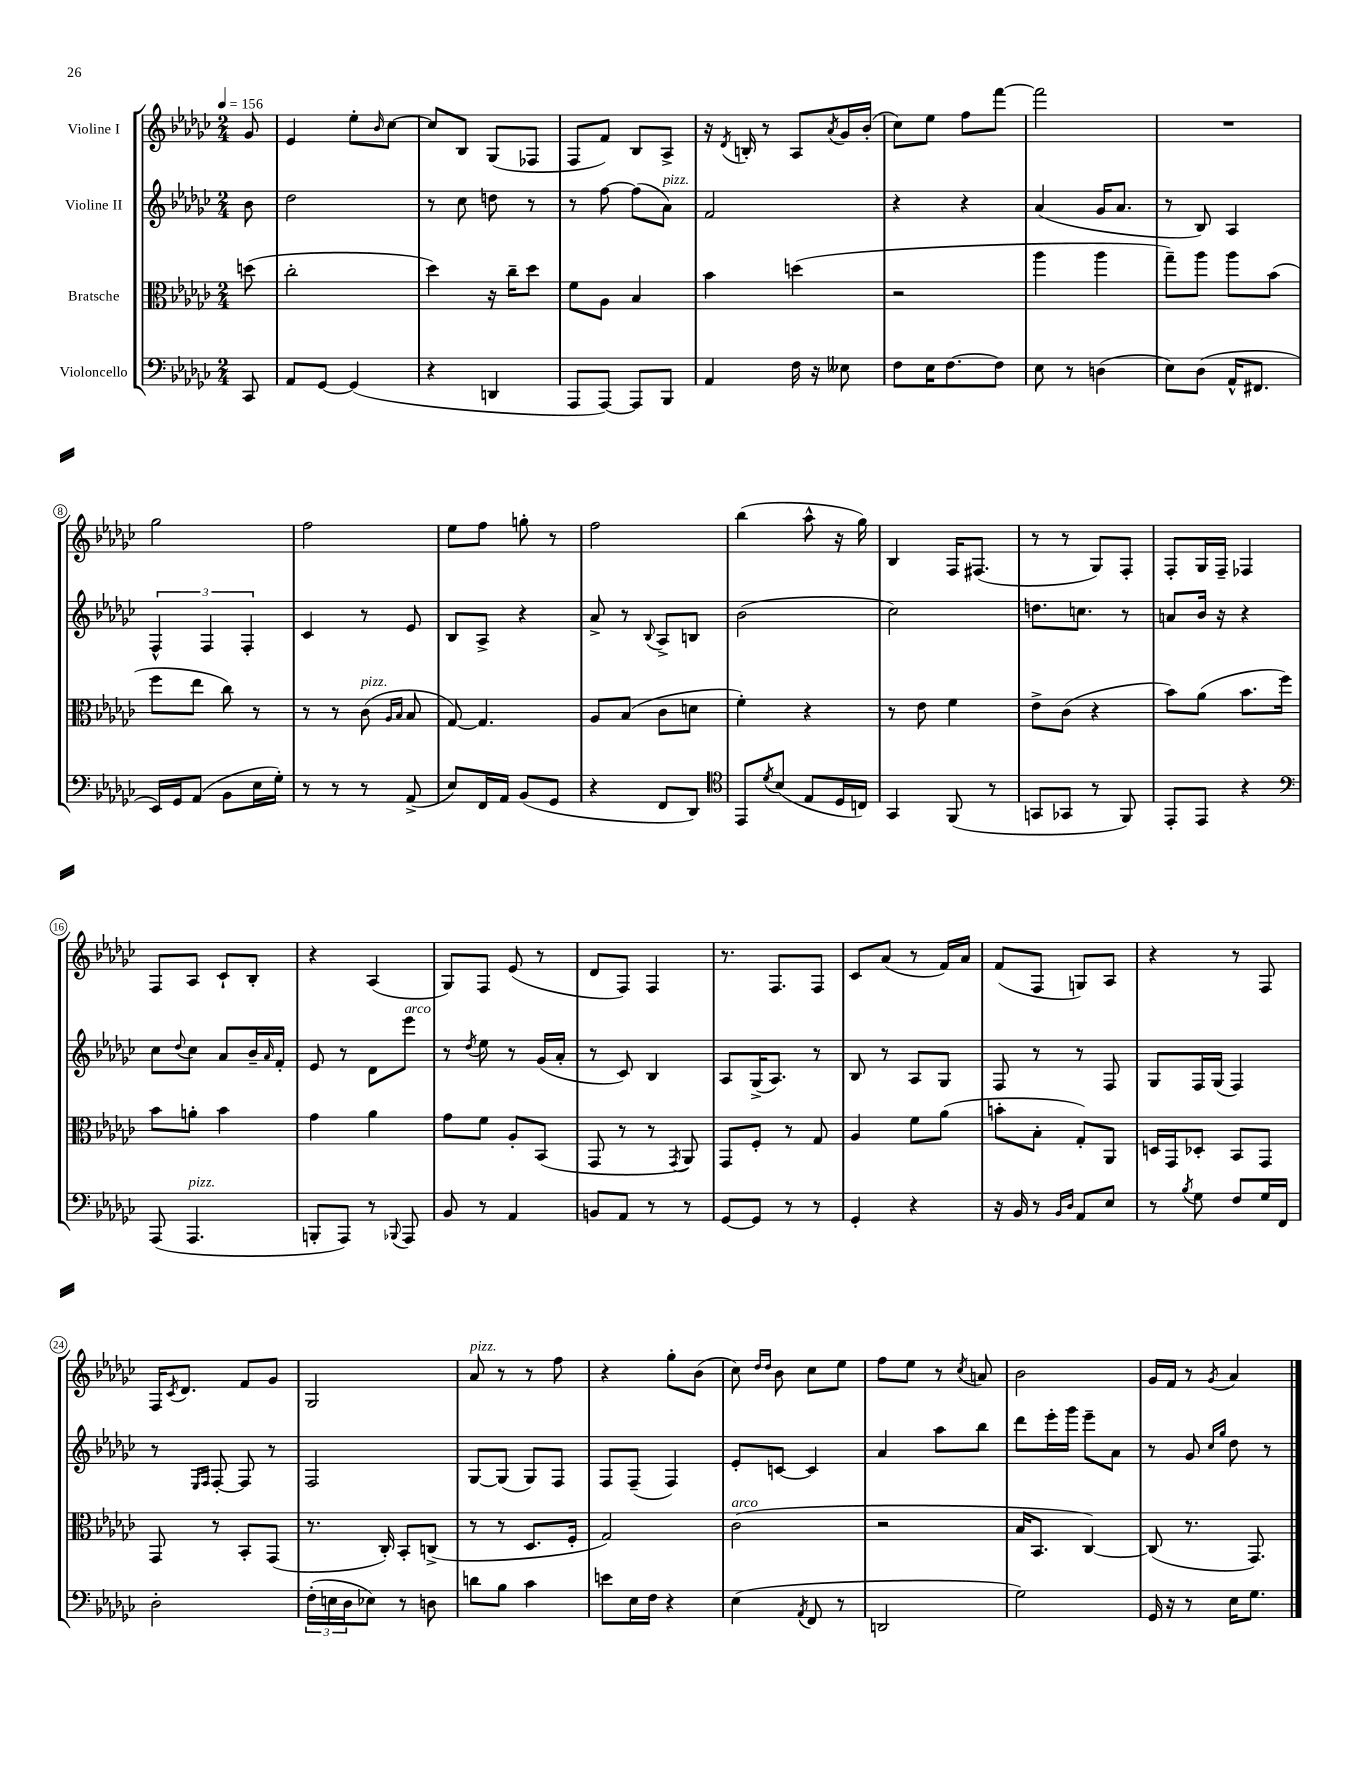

**kern	**kern	**kern	**kern
*part4	*part3	*part2	*part1
*staff4	*staff3	*staff2	*staff1
*I"Violoncello	*I"Bratsche	*I"Violine II	*I"Violine I
*clefF4	*clefC3	*clefG2	*clefG2
*k[b-e-a-d-g-c-]	*k[b-e-a-d-g-c-]	*k[b-e-a-d-g-c-]	*k[b-e-a-d-g-c-]
*M2/4	*M2/4	*M2/4	*M2/4
*MM156	*MM156	*MM156	*MM156
=	=	=	=
8CC-/	(8ddn\	8b-\	8g-/
=1	=1	=1	=1
8AA-/L	2cc-'\	2dd-\	4e-/
[8GG-/J	.	.	.
(4GG-/]	.	.	8ee-'\L
.	.	.	16qqb-/
.	.	.	[8cc-\J
=2	=2	=2	=2
4r	4dd-\)	8r	8cc-/L]
.	.	8cc-\	8B-/J
4DDn/	16r	8ddn\	(8G-/L
.	16cc-~\KL	.	.
.	8dd-\J	8r	8F-X/J
=3	=3	=3	=3
8AAA-/L	8f\L	8r	8F/L
[8AAA-/J)	8A-\J	[8ff\	8f/J)
8AAA-/L]	4B-/	(8ff\L]	8B-/L
!	!	!LO:TX:a:i:t=pizz.	!
8BBB-/J	.	8a-\J)	8A-^/J
=4	=4	=4	=4
4AA-/	4b-\	2f/	16r
.	.	.	8qd-/
.	.	.	16Bn'/
.	.	.	8r
16F\	(4ddn\	.	8A-/L
16r	.	.	.
.	.	.	8qa-/
8E--X\	.	.	16g-/L
.	.	.	(16b-'/JJ
=5	=5	=5	=5
8F\L	2r	4r	8cc-\L)
16E-\K	.	.	8ee-\J
[8.F\	.	.	.
.	.	4r	8ff\L
8F\J]	.	.	[8fff\J
=6	=6	=6	=6
8E-\	4aa-\	(4a-/	2fff\]
8r	.	.	.
(4Dn\	4aa-\	16g-/KL	.
.	.	8.a-/J	.
=7	=7	=7	=7
8E-\L)	8gg-~\L)	8r	2r
(8D-\J	8aa-\J	8B-/)	.
16AA-^^/KL	8aa-\L	4A-/	.
8.FF#X/J	.	.	.
.	(8b-\J	.	.
!!LO:LB:g=z
=8	=8	=8	=8
16EE-/LL)	8ff\L	6F^^/	2gg-\
16GG-/J	.	.	.
(8AA-/J	8ee-\J	.	.
.	.	6F/	.
8BB-\L	8cc-\)	.	.
.	.	6F'/	.
16E-\L	8r	.	.
16G-'\JJ)	.	.	.
=9	=9	=9	=9
8r	8r	4c-/	2ff\
8r	8r	.	.
!	!LO:TX:a:i:t=pizz.	!	!
8r	(8c-\	8r	.
.	16qqA-/LL	.	.
.	16qqB-/JJ	.	.
(8AA-^/	8B-/	8e-/	.
=10	=10	=10	=10
8E-/L)	[8G-/)	8B-/L	8ee-\L
16FF/L	4.G-/]	8A-^/J	8ff\J
16AA-/JJ	.	.	.
(8BB-/L	.	4r	8ggn'\
8GG-/J	.	.	8r
=11	=11	=11	=11
4r	8A-/L	8a-^/	2ff\
.	(8B-/J	8r	.
.	.	8qqB-/	.
8FF/L	8c-\L	8A-^/L	.
8DD-/J)	8dn\J	8Bn/J	.
=12	=12	=12	=12
*clefC4	*	*	*
8EE-/L	4f'\)	(2b-\	(4bb-\
8qd-/	.	.	.
(8B-/J	.	.	.
8E-/L	4r	.	8aa-^^\
16D-/L	.	.	16r
16Cn/JJ)	.	.	16gg-\)
=13	=13	=13	=13
4GG-/	8r	2cc-\)	4B-/
.	8e-\	.	.
(8FF/	4f\	.	16F/KL
.	.	.	(8.F#X/J
8r	.	.	.
=14	=14	=14	=14
8GGn/L	8e-^\L	8.ddn\L	8r
8GG-X/J	(8c-\J	.	8r
.	.	8.ccn\J	.
8r	4r	.	8G-/L)
8FF/)	.	8r	8F'/J
=15	=15	=15	=15
8EE-'/L	8b-\L)	8an/L	8F'/L
8EE-/J	(8a-\J	16b-/Jk	16G-/L
.	.	16r	16F~/JJ
4r	8.b-\L	4r	4F-X/
.	16ff\Jk)	.	.
!!LO:LB:g=z
=16	=16	=16	=16
*clefF4	*	*	*
(8AAA-/	8b-\L	8cc-\L	8F/L
.	.	8qqdd-/	.
!LO:TX:a:i:t=pizz.	!	!	!
4.AAA-/	8an'\J	8cc-\J	8A-/J
.	4b-\	8a-/L	8c-`/L
.	.	16b-~/L	8B-'/J
.	.	16qqa-/	.
.	.	16f'/JJ	.
=17	=17	=17	=17
8BBBn'/L	4g-\	8e-/	4r
8AAA-/J)	.	8r	.
8r	4a-\	8d-\L	(4A-/
8qqBBB-X/	.	.	.
!	!	!LO:TX:a:i:t=arco	!
8AAA-/	.	8eee-\J	.
=18	=18	=18	=18
8BB-/	8g-\L	8r	8G-/L)
.	.	8qdd-/	.
8r	8f\J	8ee-\	8F/J
4AA-/	8A-'/L	8r	(8e-/
.	(8BB-/J	(16g-/LL	8r
.	.	16a-'/JJ	.
=19	=19	=19	=19
8BBn/L	8GG-/	8r	8d-/L
8AA-/J	8r	8c-/)	8F/J)
8r	8r	4B-/	4F/
.	8qGG-/	.	.
8r	8AA-/)	.	.
=20	=20	=20	=20
[8GG-/L	8GG-/L	8A-/L	8.r
8GG-/J]	8F'/J	(16G-^/K	.
.	.	8.A-/J)	8.F/L
8r	8r	.	.
8r	8G-/	8r	8F/J
=21	=21	=21	=21
4GG-'/	4A-/	8B-/	8c-/L
.	.	8r	(8a-/J
4r	8f\L	8A-/L	8r
.	(8a-\J	8G-/J	16f/LL)
.	.	.	16a-/JJ
=22	=22	=22	=22
16r	8bn'\L	8F/	(8f/L
16BB-/	.	.	.
8r	8B-'\J	8r	8F/J
16qqBB-/LL	.	.	.
16qqD-/JJ	.	.	.
8AA-/L	8G-'/L)	8r	8Gn/L)
8E-/J	8AA-/J	8F/	8A-/J
=23	=23	=23	=23
8r	16Dn/LL	8G-/L	4r
.	16GG-/J	.	.
8qB-/	.	.	.
8G-\	8D-X'/J	16F/L	.
.	.	(16G-/JJ	.
8F/L	8BB-/L	4F/)	8r
16G-/L	8GG-/J	.	8F/
16FF/JJ	.	.	.
!!LO:LB:g=z
=24	=24	=24	=24
2D-'\	8GG-/	8r	16F/KL
.	.	.	8qc-/
.	.	.	8.d-/J
.	.	16qqE-/LL	.
.	.	16qqF/JJ	.
.	8r	[8F'/	.
.	8BB-'/L	8F/]	8f/L
.	(8GG-/J	8r	8g-/J
=25	=25	=25	=25
(24F'\LL	8.r	2F/	2G-/
24En\	.	.	.
24D-\J	.	.	.
8E-X\J)	.	.	.
.	16C-'/)	.	.
8r	8BB-'/L	.	.
8Dn\	(8Cn^/J	.	.
=26	=26	=26	=26
!	!	!	!LO:TX:a:i:t=pizz.
8dn\L	8r	[8G-/L	8a-/
8B-\J	8r	(8G-/J]	8r
4c-\	8.D-/L	8G-/L)	8r
.	.	8F/J	8ff\
.	16F'/Jk	.	.
=27	=27	=27	=27
8en\L	2G-/)	8F/L	4r
16E-\L	.	(8F~/J	.
16F\JJ	.	.	.
4r	.	4F/)	8gg-'\L
.	.	.	(8b-\J
=28	=28	=28	=28
!	!LO:TX:a:i:t=arco	!	!
(4E-\	(2c-\	8e-'/L	8cc-\)
.	.	.	16qqdd-/LL
.	.	.	16qqdd-/JJ
.	.	[8cn/J	8b-\
8qAA-/	.	.	.
8FF/	.	4c/]	8cc-\L
8r	.	.	8ee-\J
=29	=29	=29	=29
2DDn/	2r	4a-/	8ff\L
.	.	.	8ee-\J
.	.	8aa-\L	8r
.	.	.	8qcc-/
.	.	8bb-\J	8an/
=30	=30	=30	=30
2G-\)	16B-/KL	8ddd-\L	2b-\
.	8.BB-/J	.	.
.	.	16eee-'\L	.
.	.	16ggg-\JJ	.
.	[4C-/)	8eee-~\L	.
.	.	8a-\J	.
=31	=31	=31	=31
16GG-/	(8C-/]	8r	16g-/LL
16r	.	.	16f/JJ
8r	8.r	8g-/	8r
.	.	16qqcc-/LL	.
.	.	16qqgg-/JJ	8qg-/
16E-\KL	.	8dd-\	4a-/
8.G-\J	8.GG-/)	.	.
.	.	8r	.
==	==	==	==
*-	*-	*-	*-
